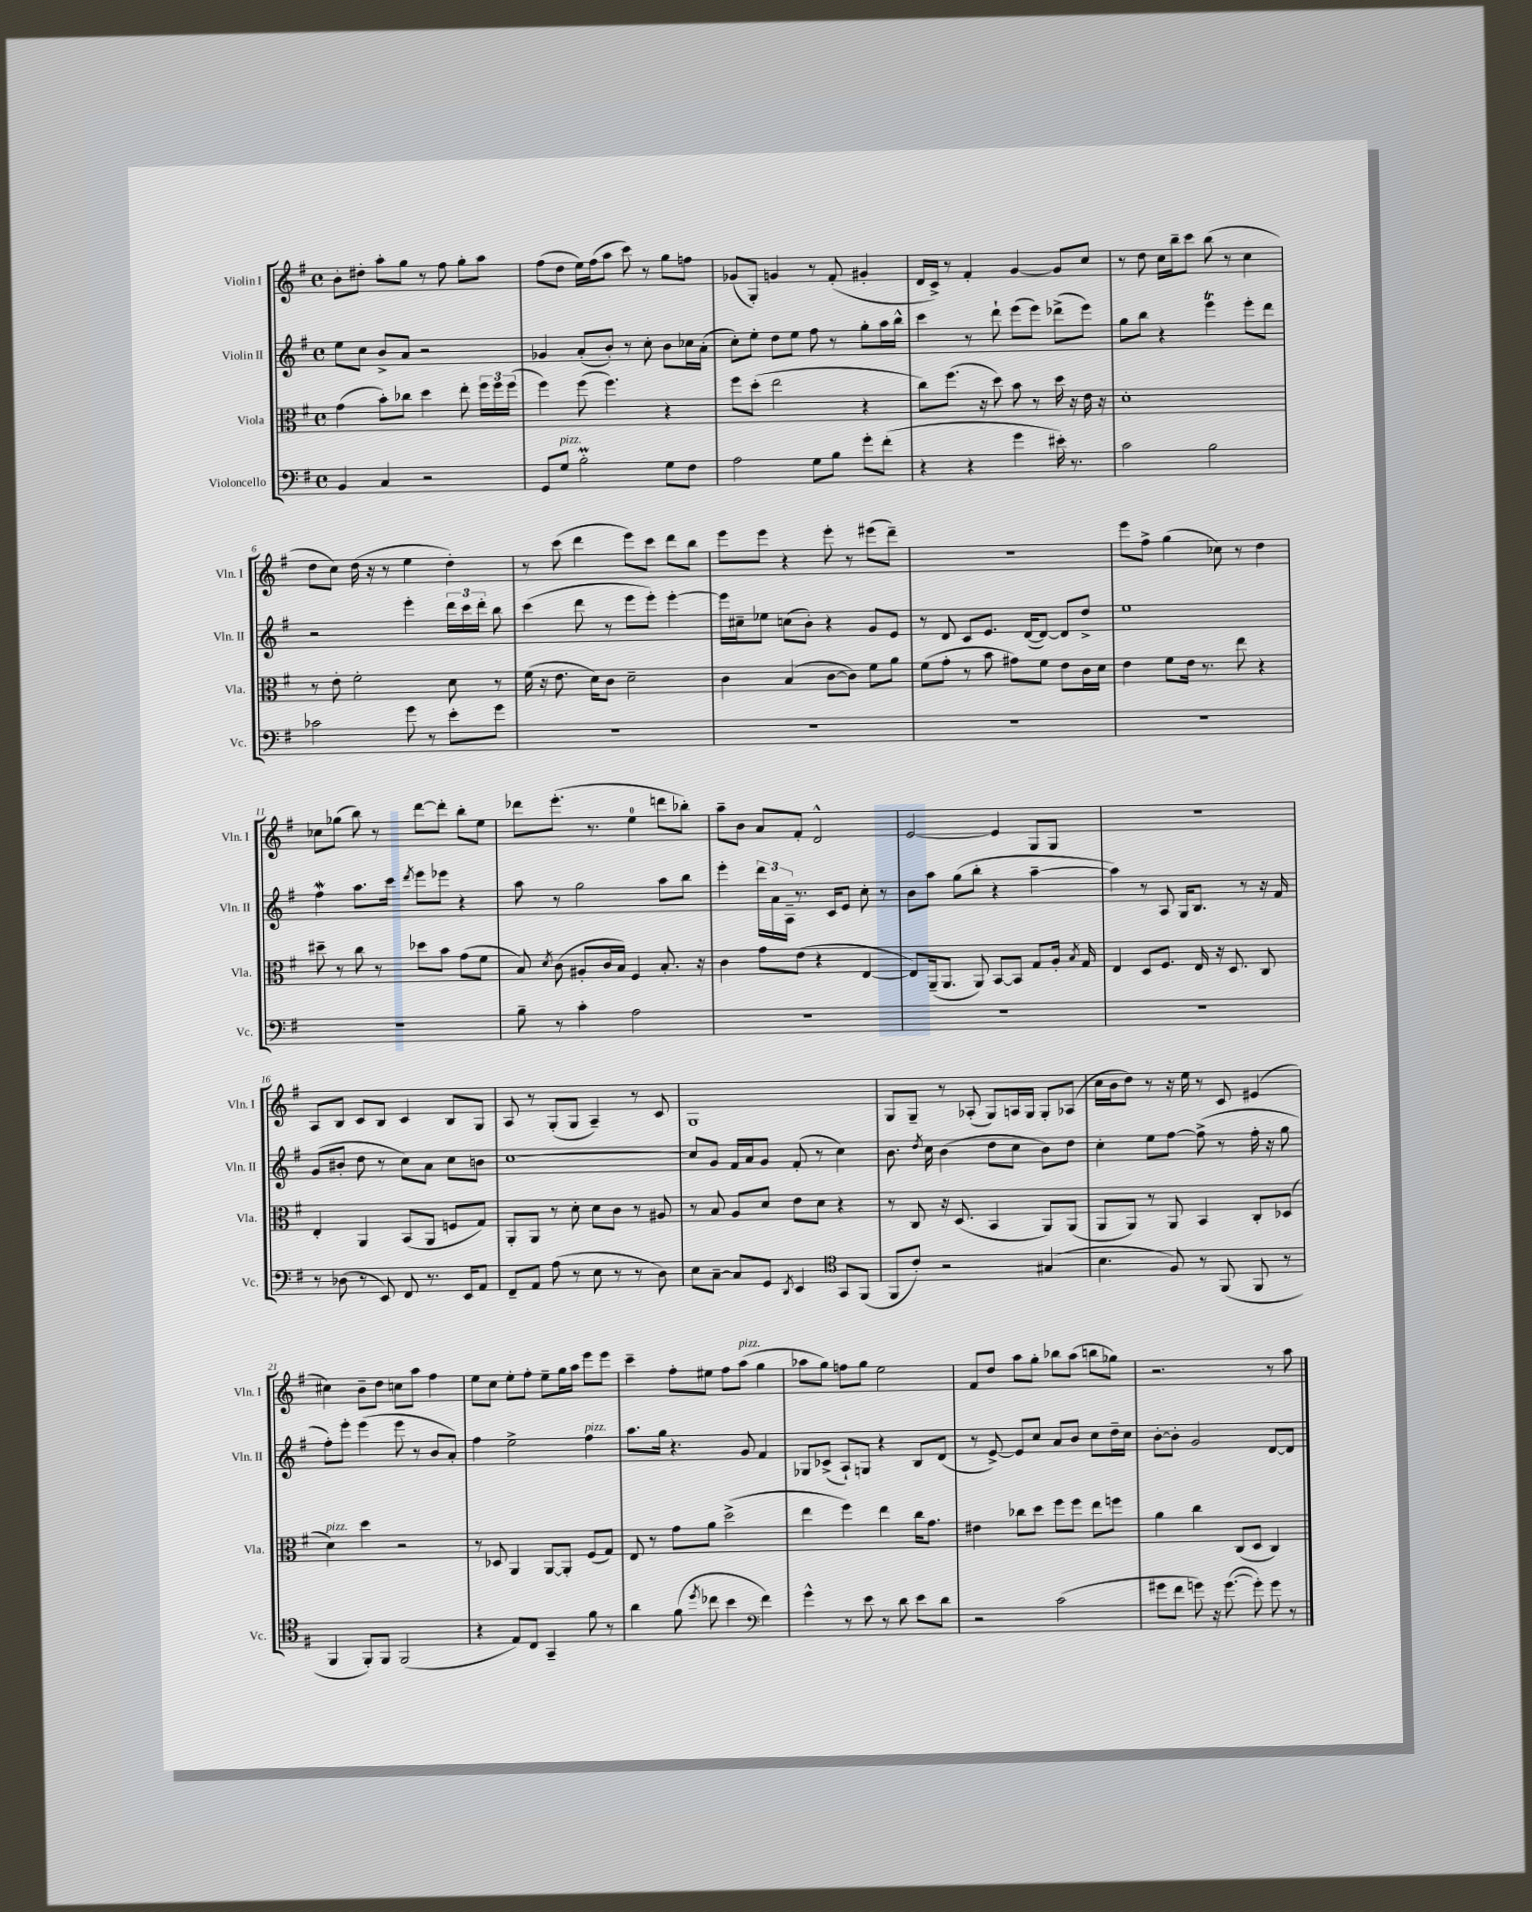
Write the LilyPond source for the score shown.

<<
\new StaffGroup <<
\new Staff = "s0" \with { instrumentName = "Violin I" shortInstrumentName = "Vln. I" } {
    \clef treble \key g \major \defaultTimeSignature \time 4/4
    \autoBeamOff b'8[-. dis''8]-. a''8[-. g''8] r8 fis''8 g''8[-. a''8] |
    fis''8[( d''8] e''16[) fis''16( a''8] c'''8) r8 g''8[ f''8] |
    ges'8[( g8]-.) g'4 r8 fis'8-.( gis'4-. |
    d'16[ c'16]->) r8 fis'4-. g'4~ g'8[ c''8] |
    r8 d''8 c''16[ b''16-- c'''8] b''8( r8 c''4 |
    d''8[ c''8]) d''16( r16 r8 e''4 d''4-.) |
    r8 c'''8( d'''4 e'''8[) c'''8] d'''8[ b''8] |
    e'''8[ e'''8] r4 e'''8-. r8 eis'''8[( d'''8]--) |
    R1 |
    e'''8[ fis''8]-> g''4( ces''8) r8 d''4 |
    ces''8[ ges''8]( b''8) r8 d'''8[~ d'''8]-. b''8[-. e''8] |
    des'''8[ e'''8.]-.( r8. e''4-0 d'''8[ bes''8]-.) |
    a''8[-- b'8] a'8[ fis'8]-. d'2-^ |
    e'2~ e'4 g8[ g8] |
    r1 |
    a8[ b8] c'8[ b8] c'4 b8[ g8] |
    a8 r8 g8[-.( g8] a4--) r8 c'8 |
    g1 |
    g8[ g8]-- r8 aes8-.( g8[) a16 g16] g8[-. aes8]( |
    c''16[ b'16 d''8]) r8 r16 e''16 r8 c'8 eis'4( |
    cis''4) b'8[-- d''8] c''8[ a''8] fis''4 |
    e''8[ c''8] e''8[-. fis''8]-. e''8[-- g''16 a''16] e'''8[ e'''8] |
    c'''4-- fis''8[-. eis''8] fis''8[ a''8]^\markup { \italic "pizz." }( g''4 |
    aes''8[ g''8]) f''8[ g''8] e''2 |
    fis'8[ d''8] a''8[ g''8]-. bes''8[ a''8]( b''8[ ges''8]) |
    r2. r8 a''8 \bar "|." |
}
\new Staff = "s1" \with { instrumentName = "Violin II" shortInstrumentName = "Vln. II" } {
    \clef treble \key g \major \defaultTimeSignature \time 4/4
    \autoBeamOff e''8[ c''8] b'8[-> a'8] r2 |
    ges'4 a'8[-.( b'8]-.) r8 c''8-. b'8[ ces''16 a'16]-.( |
    c''8[-.) e''8]-. d''8[ e''8] fis''8 r8 g''8[-. a''16 b''16]-^ |
    c'''4 r8 d'''8-! e'''8[( e'''8]) des'''8[->( e'''8]) |
    g''8[ b''8] r4 e'''4\trill e'''8[-. d'''8] |
    r2 e'''4-. \tuplet 3/2 { d'''16[ c'''16 d'''16]-. } b''8 |
    c'''4( d'''8 r8 e'''8[ e'''8]-.) e'''4~-. |
    e'''16[ cis''16-- ees''8] c''8[( b'8]-.) r4 g'8[ e'8] |
    r8 d'8 c'8[ e'8.] d'16[~( d'8]~) d'8[ d''8]-> |
    e''1 |
    fis''4\mordent a''8.[ c'''16] \acciaccatura { d'''8 } e'''8[ ees'''8] r4 |
    a''8 r8 g''2 a''8[ b''8] |
    e'''4-. \tuplet 3/2 { d'''16[ a'16 a16]-- } r8. c'16[ e'8] c''8-. r8 |
    b'8[ a''8] g''8[( b''8]-. r4 a''4~-- |
    a''4) r8 a8 g16[ b8.] r8 r16 fis'16 |
    g'8[( bis'8]-. d''8 r8 c''8[) a'8] c''8[ b'8] |
    c''1~ |
    c''8[ g'8] fis'16[ a'16 g'8] fis'8-.( r8 c''4) |
    b'8. \acciaccatura { d''8 } c''16 b'4( d''8[ c''8] b'8[) d''8] |
    c''4-. e''8[ fis''8]~ fis''8->( r8 fis''16-. r16 g''8 |
    fis''8[-.) e'''8]-. e'''4( e'''8 r8 b'8[ a'8]-.) |
    fis''4 e''2-> fis''4^\markup { \italic "pizz." } |
    a''8.[ g''16] r4. g'8 fis'4 |
    ges8[ ces'8]->( a8[-!) g8] r4 b8[ d'8]( |
    r8 e'8~->) e'8[ c''8] a'8[ b'8] c''8[ d''16-- c''16] |
    b'8[~-. b'8]-. g'2 d'8[~ d'8] \bar "|." |
}
\new Staff = "s2" \with { instrumentName = "Viola" shortInstrumentName = "Vla." } {
    \clef alto \key g \major \defaultTimeSignature \time 4/4
    \autoBeamOff g'4( b'8[-.) ces''8] d''4 e''8-. \tuplet 3/2 { fis''16[ fis''16 fis''16]( } |
    fis''4) fis''8( fis''4.) r4 |
    fis''8[ d''8]-.( e''2 r4 |
    c''8[) fis''8.]( r16 d''8) b'8 r8 d''16 r16 e'16 r16 |
    d'1-. |
    r8 e'8-. fis'2-. d'8 r8 |
    fis'16( r16 e'8. d'16[) c'8] d'2-- |
    c'4 b4( c'8[~ c'8]) fis'8[ a'8] |
    fis'8[( g'8]-. r8 b'8 gis'8[) fis'8] e'8[ c'16 d'16] |
    e'4 fis'8[ e'16] r8. e''8 r4 |
    dis''8-- r8 c''8 r8 des''8[ b'8] g'8[( fis'8] |
    b8) \acciaccatura { d'8 } c'8( ais8[-. c'16 b16]) fis4 b8.-. r16 |
    c'4 g'8[ e'8]( r4 e4~ |
    e8[) a,16--( a,8.] a,8) b,8[~ b,8] g8[ a16]-. \acciaccatura { b8 } g16 |
    e4 d8[ fis8.] e16 r16 d8. c8 |
    e4-. a,4 b,8[( a,8] f8[ g8]) |
    a,8[-. a,8] r8 d'8-. d'8[ c'8] r8 ais8 |
    r8 b8 a8[ d'8] e'8[ d'8] r4 |
    r8 c8 r16 d8.( b,4 a,8[) a,8]( |
    a,8[ a,8]) r8 a,8 b,4 c8[-. des8]( |
    d'4^\markup { \italic "pizz." }) d''4 r2 |
    r8 des8 a,4 a,8[~ a,8]-. fis8[( g8]) |
    e8 r8 g'8[ a'8] d''2->( |
    e''4 fis''4) e''4 c''16[ g'8.] |
    eis'4 ces''8[ d''8] fis''8[ fis''8] e''8[ f''8] |
    a'4 c''4 c8[( d8] c4) \bar "|." |
}
\new Staff = "s3" \with { instrumentName = "Violoncello" shortInstrumentName = "Vc." } {
    \clef bass \key g \major \defaultTimeSignature \time 4/4
    \autoBeamOff b,4 c4 r2 |
    g,8[ g8]^\markup { \italic "pizz." } b2-.\prall g8[ fis8] |
    a2 g8[ b8] g'8[-. fis'8]-.( |
    r4 r4 g'4 eis'16-.) r8. |
    c'2 b2 |
    ces'2 g'8 r8 e'8[-. g'8] |
    R1 |
    R1 |
    R1 |
    R1 |
    R1 |
    b8-- r8 c'4-. a2 |
    R1 |
    R1 |
    R1 |
    r8 des8( r8 e,8) fis,8 r8. e,16[ a,8] |
    fis,8[-- a,8] a8( r8 e8 r8 r8 d8) |
    e8[ c8]~-- c8[ g,8] \acciaccatura { d,8 } e,4 \clef tenor g,8[ fis,8]( |
    fis,8[ c'8]-.) r2 gis4( |
    b4. fis8) r8 fis,8( fis,8 r8 |
    fis,4 fis,8[-.) fis,8] fis,2( |
    r4 e8[) c8] g,4-- fis'8 r8 |
    a'4 fis'8( \acciaccatura { d''8 } ces''8 b'4 \clef bass fis'4) |
    g'4-^ r8 e'8 r8 d'8 e'8[ d'8] |
    r2 c'2( |
    gis'8[ fis'8] g'8) r16 g'8.~( g'8-.) g'8 r8 \bar "|." |
}
>>
>>
